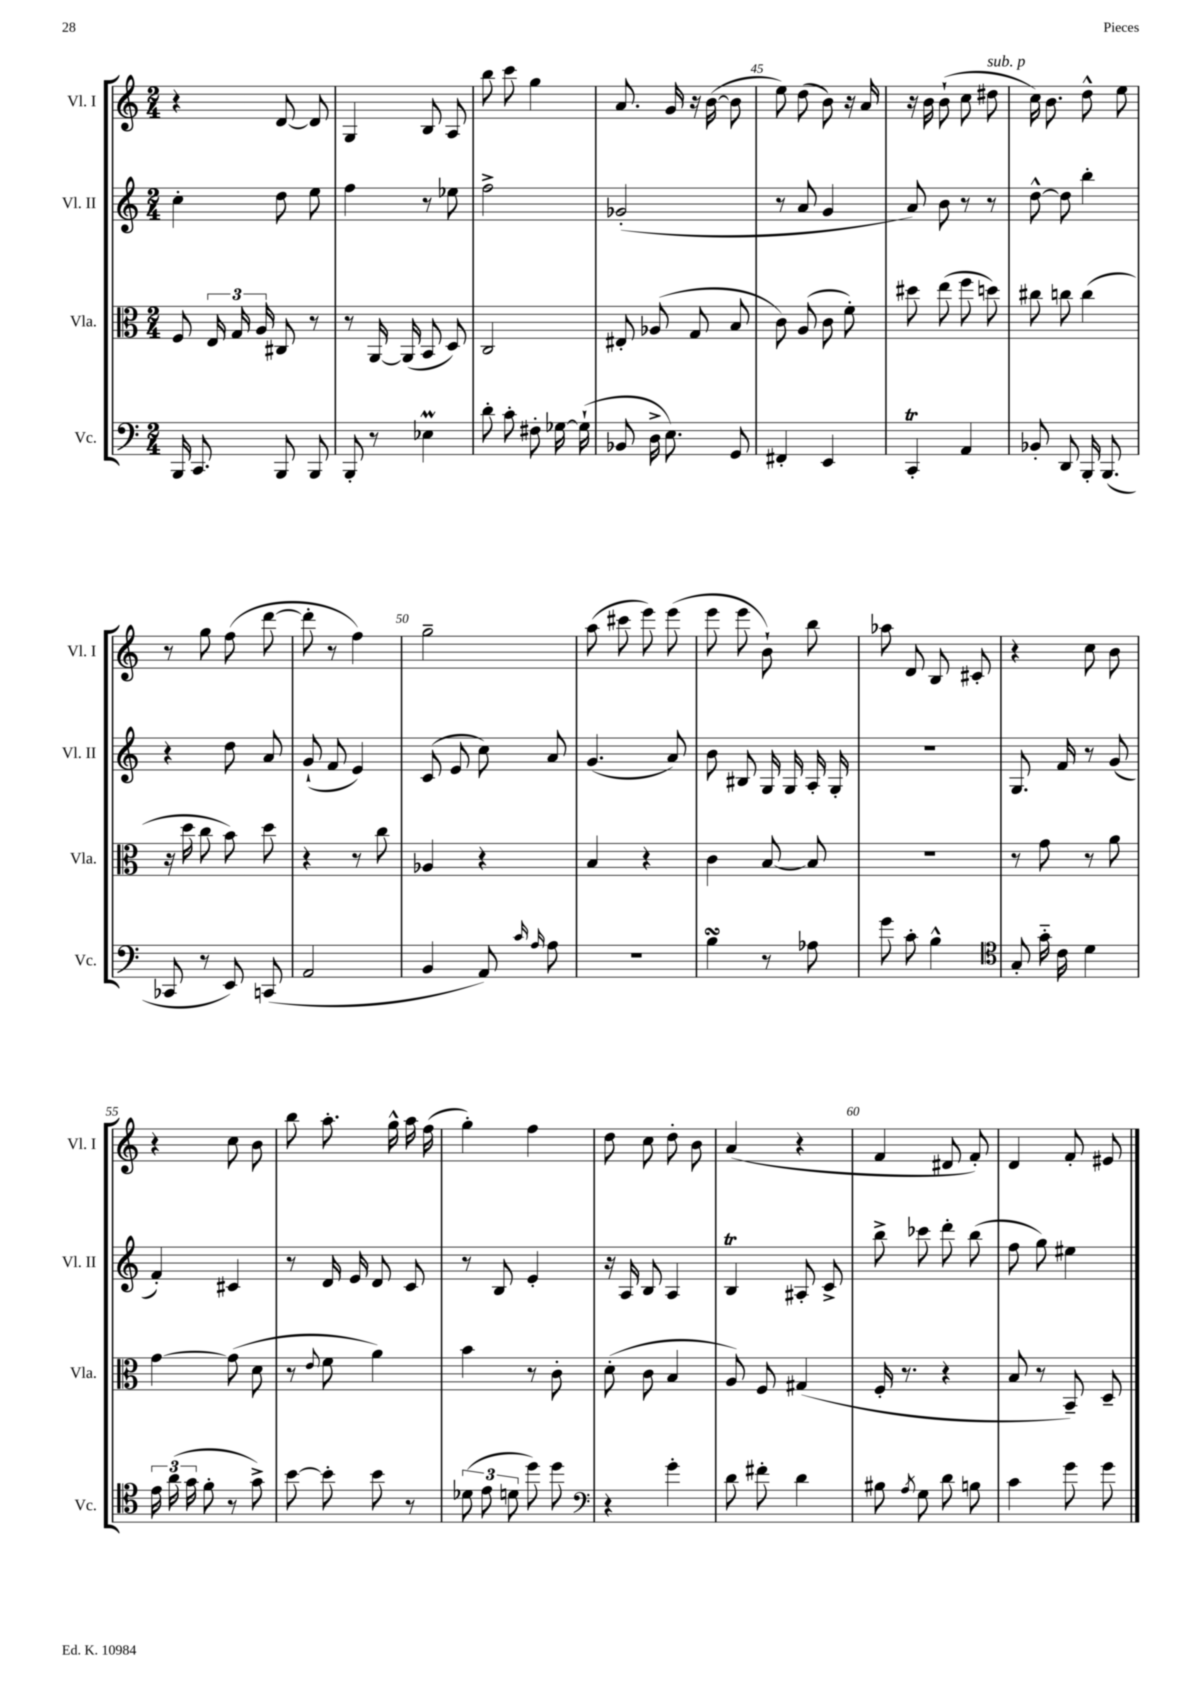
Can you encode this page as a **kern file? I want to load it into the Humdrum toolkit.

**kern	**kern	**kern	**kern
*part4	*part3	*part2	*part1
*staff4	*staff3	*staff2	*staff1
*I"Vc.	*I"Vla.	*I"Vl. II	*I"Vl. I
*I'Vc.	*I'Vla.	*I'Vl. II	*I'Vl. I
*clefF4	*clefC3	*clefG2	*clefG2
*k[]	*k[]	*k[]	*k[]
*M2/4	*M2/4	*M2/4	*M2/4
=41	=41	=41	=41
16BBB/	8F/	4cc'\	4r
8.CC/	.	.	.
.	24E/	.	.
.	24G/	.	.
.	24A/	.	.
8BBB/	8C#X/	8dd\	[8d/
8BBB/	8r	8ee\	8d/]
=42	=42	=42	=42
8BBB'/	8r	4ff\	4G/
8r	[16AA/	.	.
.	(16AA/]	.	.
4E-XM\	8BB/	8r	8B/
.	8D/)	8ee-X\	8A/
=43	=43	=43	=43
8d'\	2C/	2ff^\	8bb\
8c'\	.	.	8ccc\
8F#X'\	.	.	4gg\
[16G-X\	.	.	.
(16G-`\]	.	.	.
=44	=44	=44	=44
8BB-X/	8E#X'/	(2g-X'/	8.a/
16D^\	(8A-X/	.	.
8.E\)	.	.	16g/
.	8G/	.	16r
.	.	.	([16b\
8GG/	8B/	.	8b\]
=45	=45	=45	=45
4FF#X'/	8c\)	8r	8ee\)
.	(8A/	8a/	(8dd\
4EE/	8c\	4g/	8b\)
.	8f'\)	.	16r
.	.	.	16a/
=46	=46	=46	=46
4CCT'/	8dd#X\	8a/)	16r
.	.	.	16b\
.	(8ee\	8b\	(8b`\
4AA/	8ff\	8r	8cc\
!	!	!	!LO:TX:a:i:t=sub. p
.	8ddn\)	8r	8dd#X\
=47	=47	=47	=47
8BB-X'/	8cc#X\	[8dd^^\	16cc\)
.	.	.	8.b\
8DD/	8ccn\	8dd\]	.
16BBB'/	(4cc\	4bb'\	8dd^^\
(8.BBB/	.	.	.
.	.	.	8ee\
!!LO:LB:g=z
=48	=48	=48	=48
8CC-X/	16r	4r	8r
.	16dd\	.	.
8r	8cc\	.	8gg\
8EE/)	8b\)	8dd\	(8ff\
(8CCn/	8dd\	8a/	[8ddd\
=49	=49	=49	=49
2AA/	4r	(8g`/	8ddd'\]
.	.	8f/	8r
.	8r	4e/)	4ff\)
.	8cc\	.	.
=50	=50	=50	=50
4BB/	4A-X/	(8c/	2gg~\
.	.	8e/	.
8AA/)	4r	8cc\)	.
16qqc/	.	.	.
16qqA/	.	.	.
8A\	.	8a/	.
=51	=51	=51	=51
2r	4B/	(4.g/	(8aa\
.	.	.	8ccc#X\
.	4r	.	8eee\)
.	.	8a/)	(8eee\
=52	=52	=52	=52
4BsSsS\	4c\	8b\	8eee\
.	.	8B#X/	8eee\
8r	[8B/	16G/	8b`\)
.	.	16G/	.
8A-X\	8B/]	16A'/	8bb\
.	.	16G'/	.
=53	=53	=53	=53
8g\	2r	2r	8aa-X\
8c'\	.	.	8d/
4B^^\	.	.	8B/
.	.	.	8c#X'/
=54	=54	=54	=54
*clefC4	*	*	*
8G'/	8r	8.G/	4r
16g\	8g\	.	.
16c\	.	16f/	.
4d\	8r	8r	8cc\
.	8a\	(8g/	8b\
!!LO:LB:g=z
=55	=55	=55	=55
24e\	[4g\	4f'/)	4r
(24a\	.	.	.
24g\	.	.	.
8f'\	.	.	.
8r	(8g\]	4c#X/	8cc\
8g^\)	8d\	.	8b\
=56	=56	=56	=56
[8b\	8r	8r	8bb\
.	8qqe/	.	.
8b'\]	8f\	16d/	8.aa'\
.	.	16e/	.
8b\	4a\)	8d/	.
.	.	.	16gg^^\
8r	.	8c/	16aa\
.	.	.	(16ff\
=57	=57	=57	=57
(12d-X\	4b\	8r	4gg'\)
12e\	.	.	.
.	.	8B/	.
12dn\	.	.	.
8dd\)	8r	4e'/	4ff\
8dd\	8c'\	.	.
=58	=58	=58	=58
*clefF4	*	*	*
4r	(8d'\	16r	8dd\
.	.	16A/	.
.	8c\	8B/	8cc\
4g'\	4B/	4A/	8dd'\
.	.	.	8b\
=59	=59	=59	=59
8d\	8A/)	4Bt/	(4a/
8f#X'\	8F/	.	.
4d\	(4G#X/	8A#X'/	4r
.	.	8c^/	.
=60	=60	=60	=60
8B#X\	16F'/	8bb^\	4f/
.	8.r	.	.
8qA/	.	.	.
8G\	.	8ccc-X\	.
8d\	4r	8ddd'\	8d#X/
8Bn\	.	(8bb\	8f'/)
=61	=61	=61	=61
4c\	8B/	8ff\	4d/
.	8r	8gg\)	.
8g\	8BB~/)	4ee#X\	8f'/
8g\	8D~/	.	8e#X/
==	==	==	==
*-	*-	*-	*-
